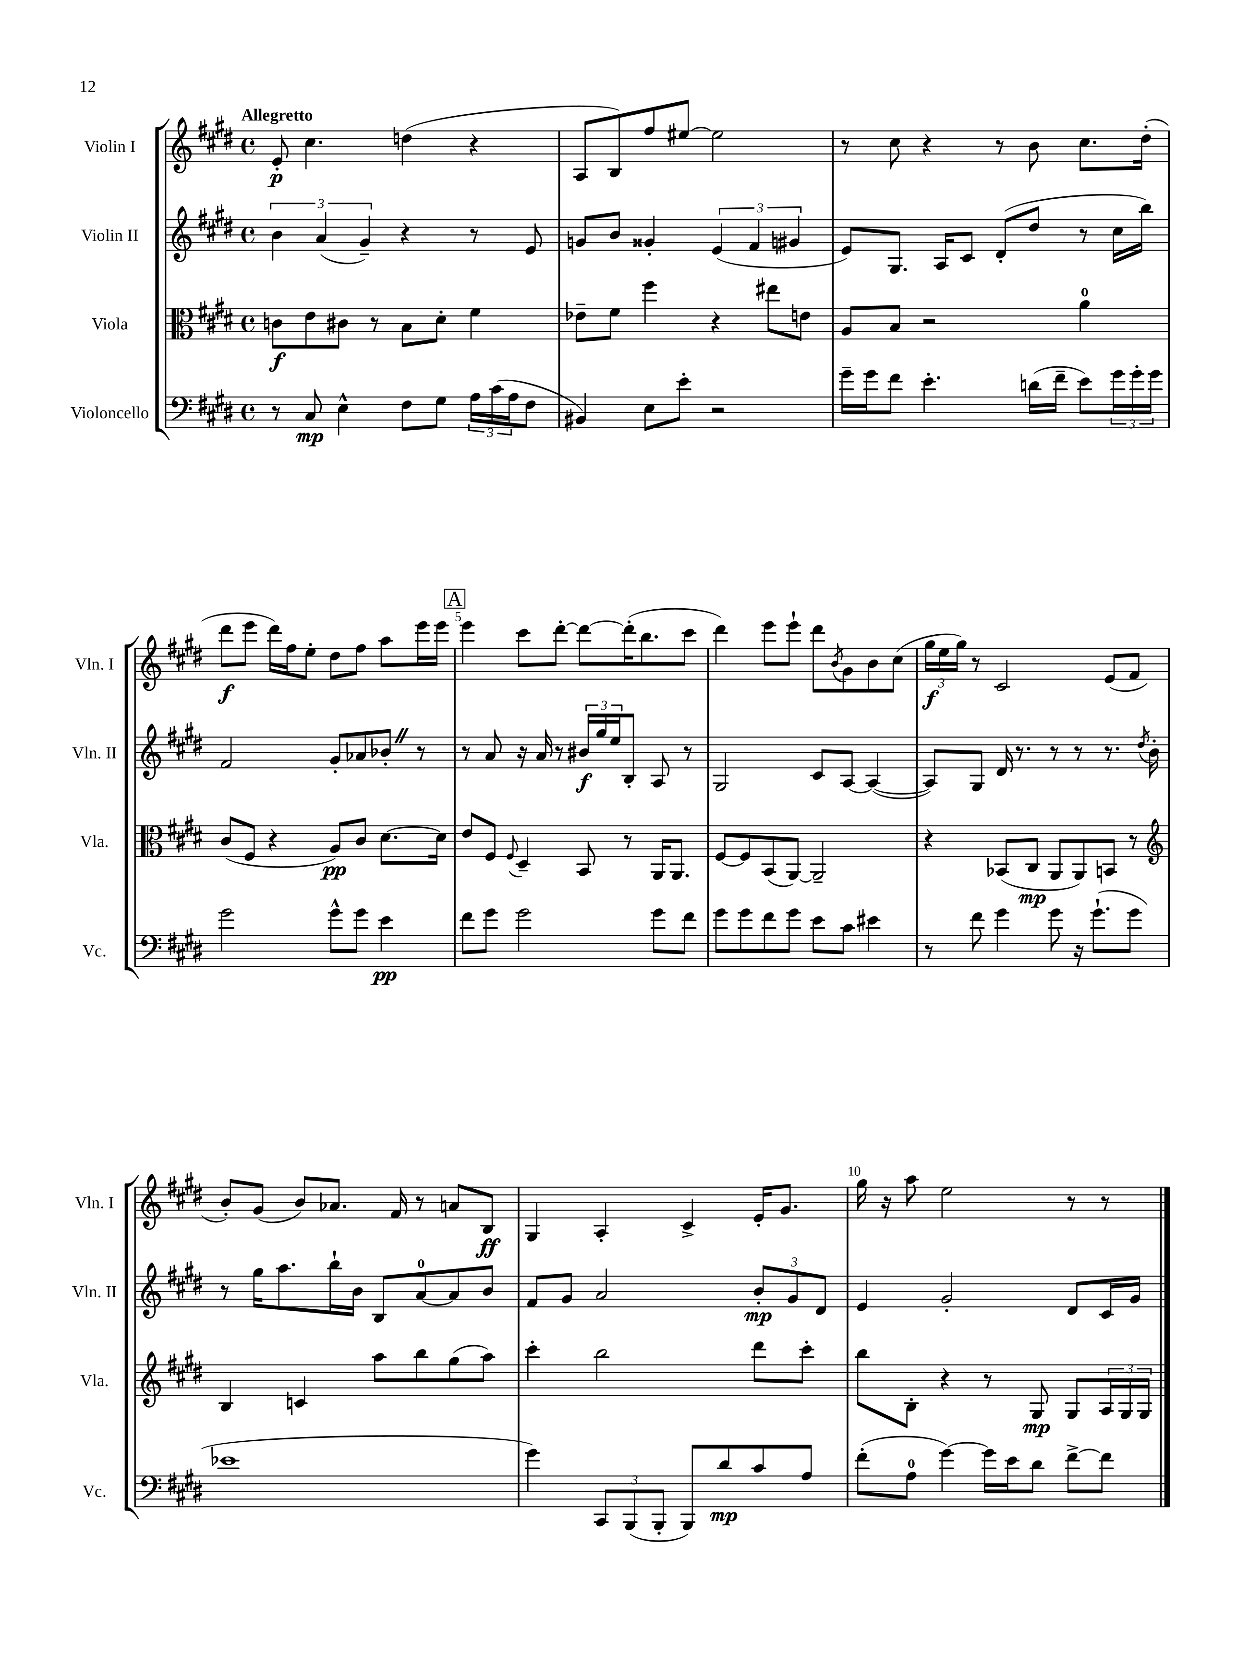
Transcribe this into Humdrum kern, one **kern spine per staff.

**kern	**kern	**kern	**kern
*staff4	*staff3	*staff2	*staff1
*clefF4	*clefC3	*clefG2	*clefG2
*k[f#c#g#d#]	*k[f#c#g#d#]	*k[f#c#g#d#]	*k[f#c#g#d#]
*M4/4	*M4/4	*M4/4	*M4/4
*met(c)	*met(c)	*met(c)	*met(c)
8r	8c\L	6b\	8e'/
8C#/	8e\	.	4.cc#\
.	.	(6a/	.
4E^^\	8c#\J	.	.
.	.	6g#~/)	.
.	8r	.	.
8F#\L	8B\L	4r	(4dd\
8G#\J	8d#'\J	.	.
24A\LL	4f#\	8r	4r
(24c#\	.	.	.
24A\J	.	.	.
8F#\J	.	8e/	.
=	=	=	=
4BB#/)	8e-~\L	8g/L	8A/L
.	8f#\J	8b/J	8B/)
8E\L	4ff#\	4g##'/	8ff#/
8e'\J	.	.	[8ee#/J
2r	4r	(6e/	2ee#\]
.	.	6f#/	.
.	8ee#\L	.	.
.	.	6g#/	.
.	8e\J	.	.
=	=	=	=
16g#~\LL	8A/L	8e/L)	8r
16g#\J	.	.	.
8f#\J	8B/J	8.G#/J	8cc#\
4.e'\	2r	.	4r
.	.	16A/LK	.
.	.	8c#/J	.
.	.	(8d#'/L	8r
(16d\LL	.	8dd#/J	8b\
16f#~\JJ	.	.	.
8e\L)	4a\	8r	8.cc#\L
24g#\L	.	16cc#\LL	.
24g#'\	.	.	.
.	.	16bb\JJ)	(16dd#'\Jk
24g#\JJ	.	.	.
=	=	=	=
2g#\	(8c#/L	2f#/	8ddd#\L
.	8F#/J	.	8eee\J
.	4r	.	16ddd#\LL)
.	.	.	16ff#\J
.	.	.	8ee'\J
8g#^^\L	8A/L)	8g#'/L	8dd#\L
8g#\J	8c#/J	8a-/	8ff#\J
4e\	[8.d#\L	8b-'/J	8aa\L
.	.	8r	16eee\L
.	16d#\]Jk	.	16eee\JJ
=	=	=	=
8f#\L	8e/L	8r	4eee\
8g#\J	8F#/J	8a/	.
.	8qqF#/	.	.
2g#\	4D#~/	16r	8ccc#\L
.	.	16a/	.
.	.	8r	[8ddd#'\J
.	8BB/	24b#/LL	8ddd#\_L
.	.	24gg#/	.
.	.	24ee/J	.
.	8r	8B'/J	(16ddd#'\]K
.	.	.	8.bb\
8g#\L	16AA/LK	8A/	.
.	8.AA/J	.	.
8f#\J	.	8r	8ccc#\J
=	=	=	=
8g#\L	[8F#/L	2G#/	4ddd#\)
8g#\	8F#/]	.	.
8f#\	(8BB/	.	8eee\L
8g#\J	[8AA/J)	.	8eee`\J
8e\L	2AA~/]	8c#/L	8ddd#\L
.	.	.	8qb/
8c#\J	.	[8A/J	8g#\
4e#\	.	(4A/_	8b\
.	.	.	(8cc#\J
=	=	=	=
8r	4r	8A/]L)	24gg#\LL
.	.	.	24ee\
.	.	.	24gg#\JJ)
8f#\	.	8G#/J	8r
4g#\	(8BB-/L	16d#/	2c#/
.	.	8.r	.
.	8C#/J	.	.
8g#\	8AA/L	8r	.
16r	8AA/)	8r	.
(8.g#`\L	.	.	.
.	8BB/J	8.r	(8e/L
8g#\J	8r	.	8f#/J
.	.	8qdd#/	.
.	.	16b'\	.
=	=	=	=
*	*clefG2	*	*
1e-	4B/	8r	8b'/L)
.	.	16gg#\LK	(8g#/J
.	.	8.aa\	.
.	4c/	.	8b/L)
.	.	16bb`\L	8.a-/J
.	.	16b\JJ	.
.	8aa\L	8B/L	.
.	.	.	16f#/
.	8bb\	[8a/	8r
.	(8gg#\	8a/]	8a/L
.	8aa\J)	8b/J	8B/J
=	=	=	=
4g#\)	4ccc#'\	8f#/L	4G#/
.	.	8g#/J	.
12CC#/L	2bb\	2a/	4A'/
(12BBB/	.	.	.
12BBB'/J	.	.	.
8BBB/L)	.	.	4c#^/
8d#/	.	.	.
8c#/	8ddd#\L	12b'/L	16e'/LK
.	.	.	8.g#/J
.	.	12g#/	.
8A/J	8ccc#'\J	.	.
.	.	12d#/J	.
=	=	=	=
(8f#'\L	8bb\L	4e/	16gg#\
.	.	.	16r
8A\J	8B'\J	.	8aa\
[4g#\)	4r	2g#'/	2ee\
16g#\]LL	8r	.	.
16e\J	.	.	.
8d#\J	8G#/	.	.
[8f#^\L	8G#/L	8d#/L	8r
8f#\]J	24A/L	16c#/L	8r
.	24G#/	.	.
.	.	16g#/JJ	.
.	24G#/JJ	.	.
==	==	==	==
*-	*-	*-	*-
